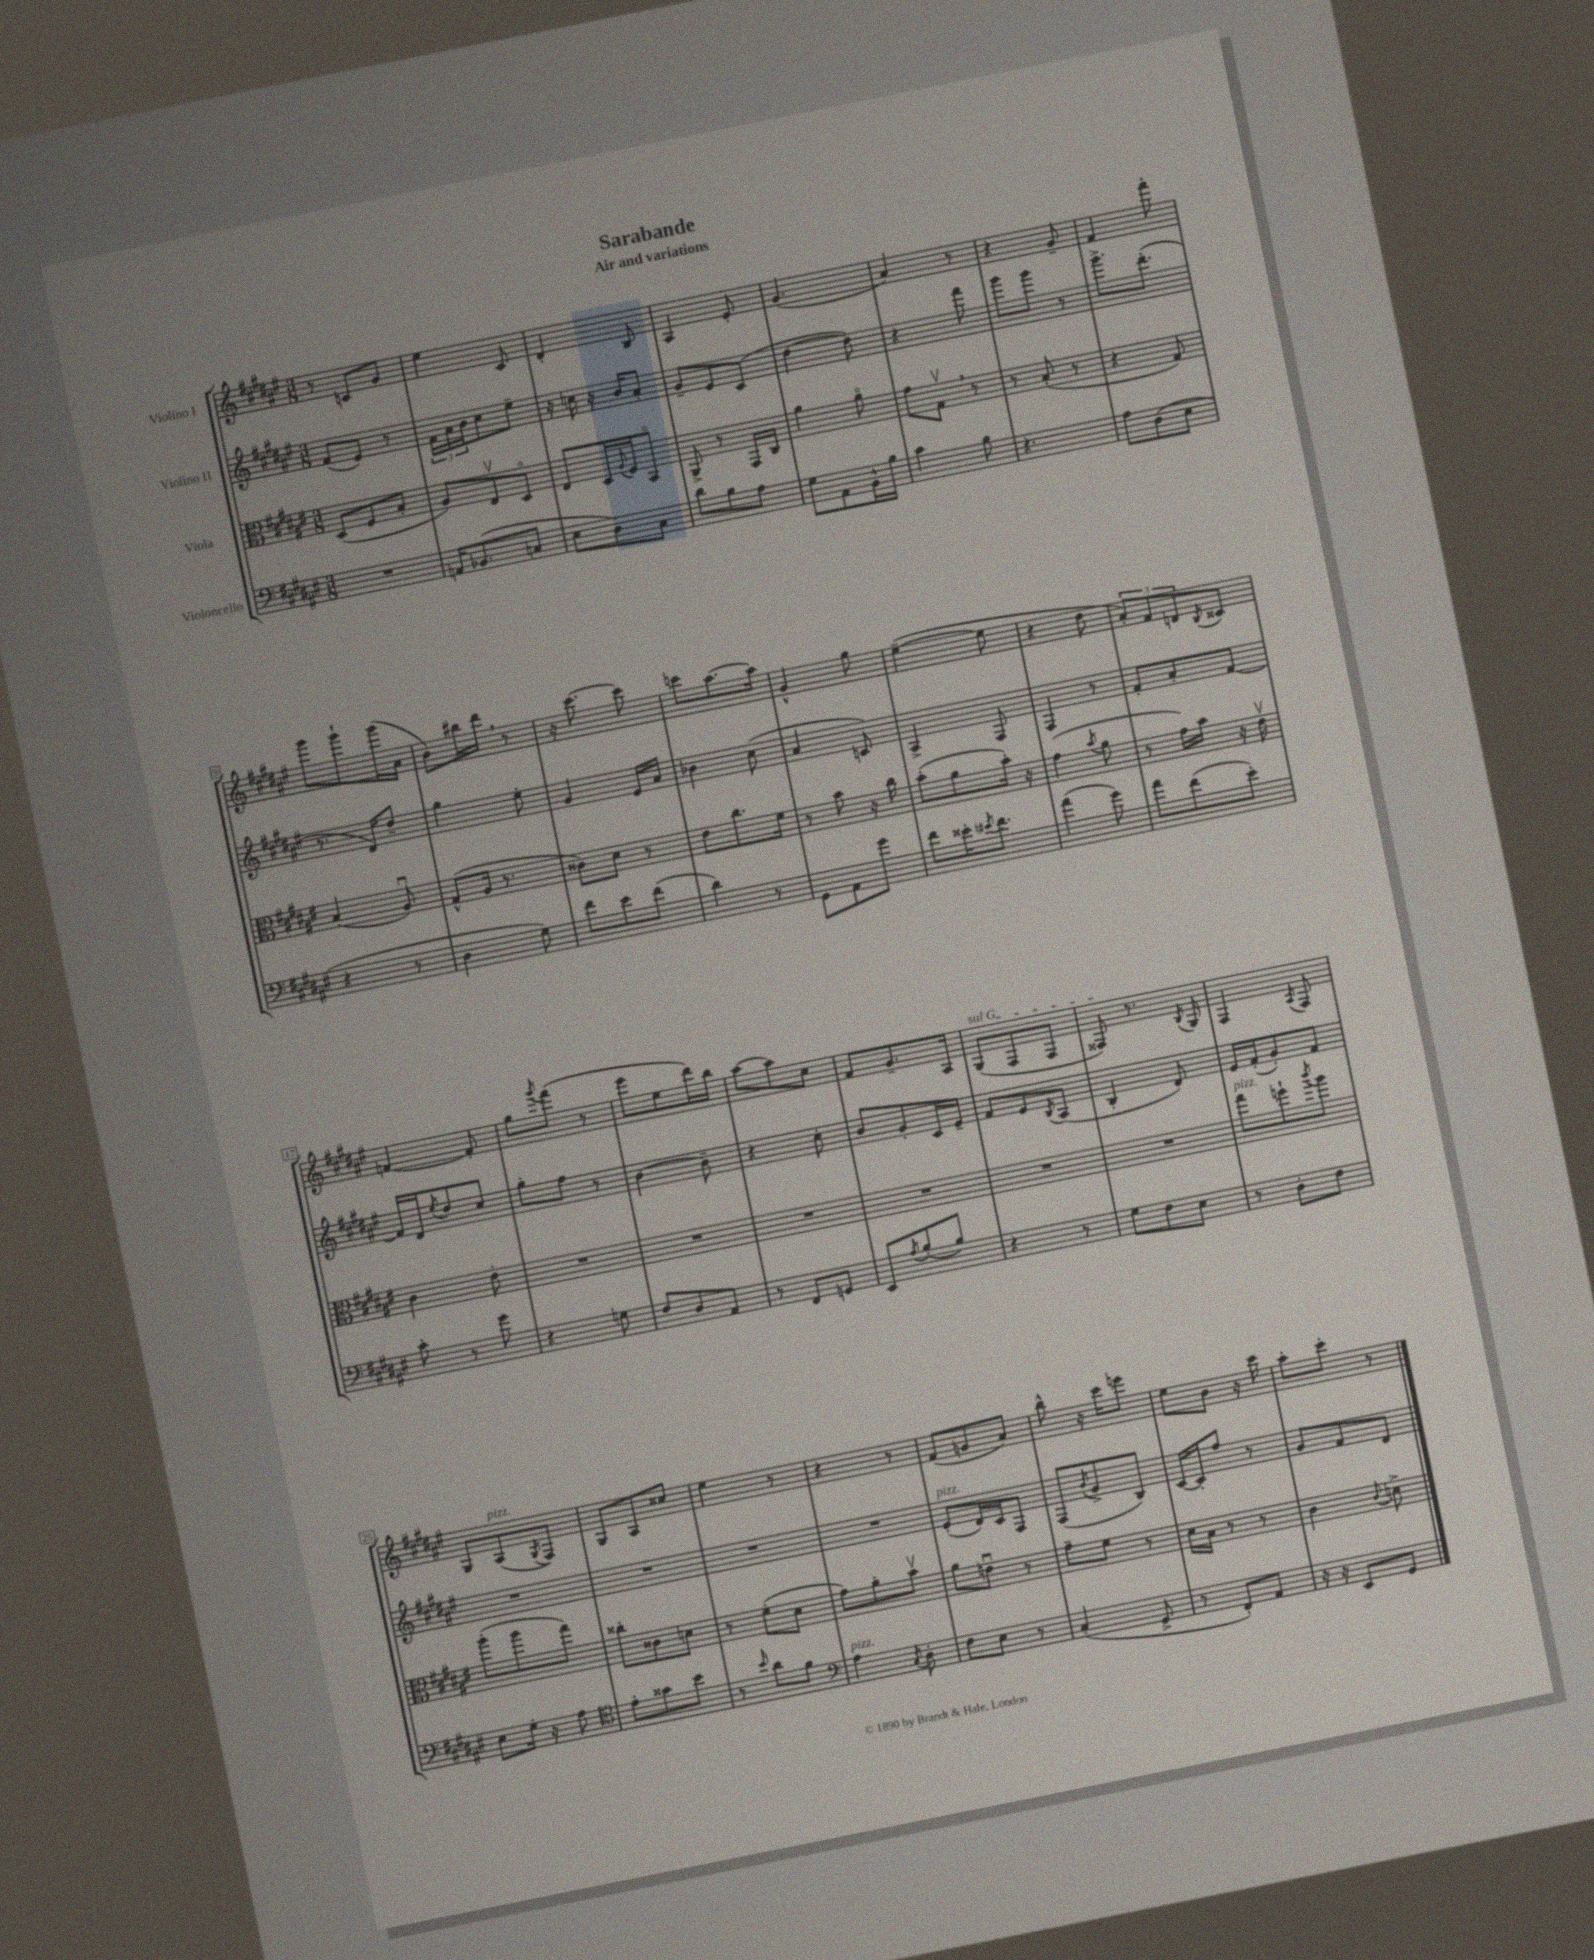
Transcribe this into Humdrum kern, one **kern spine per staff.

**kern	**kern	**kern	**kern
*staff4	*staff3	*staff2	*staff1
*clefF4	*clefC3	*clefG2	*clefG2
*k[f#c#g#d#a#e#]	*k[f#c#g#d#a#e#]	*k[f#c#g#d#a#e#]	*k[f#c#g#d#a#e#]
*M3/8	*M3/8	*M3/8	*M3/8
4.r	(8D#	(8f#	8r
.	8F#	8e#)	8c
.	8B'	8r	8g#
=	=	=	=
16AA	8A#)	24f#	4ee#
.	.	24a#	.
(8.BB-	.	.	.
.	.	24b	.
.	8E#v	8cc#	.
8C	8D#o	8ee#~	8c#
=	=	=	=
8E#	8E#	16r	4d#'
.	.	16cc	.
8D#)	16D#	16r	.
.	8qqA#	.	.
.	16F#	16b	.
8C#	8BBo	8a#'	8B
=	=	=	=
8d#	8AA#^	8g#~	4A#
8B	8r	8e#	.
8A#	16GG#	(8c#	8e#'
.	16C#	.	.
=	=	=	=
8G#	4a#	[4dd#	(4.g#
8AA#	.	.	.
16BB^^	8a#o	8dd#])	.
16B	.	.	.
=	=	=	=
4c#	8g#	4r	4a#)
.	8G#v	.	.
8B	8r	8fff#	8r
=	=	=	=
4.r	8r	8ggg#	4r
.	(8B'	8ggg#	.
.	8r	8r	8g#~
=	=	=	=
8A#	4r	8.ggg#^	4f#
(8D#	.	.	.
.	.	(8.ddd#'	.
8E#	8G#)	.	8fff#'
=	=	=	=
4r	(4B	8.r	8ggg#
.	.	.	8ggg#`
.	.	16d#)	.
8r	8A#u)	8dd#~	(16ggg#
.	.	.	16a#
=	=	=	=
4D#	(8G#^^	4gg#	8b)
.	16A#	.	16bb#
.	8.r	.	16ddd#
8G#)	.	8ee#'	8r
=	=	=	=
8f#	8c##)	4g#	16r
.	.	.	[8.ccc#
8e#	8d#	.	.
(8f#	8r	16e#	8ccc#]
.	.	16a#	.
=	=	=	=
4d#)	8e#	4b-	8ccc
.	8.cc#	.	[8.aa#
8r	.	(8cc#	.
.	16f#	.	16aa#]
=	=	=	=
8GG#	8r	4a#	4g#^^
8AA#	8b	.	.
8g#	16r	8c)	8gg#
.	16cc#	.	.
=	=	=	=
8f#	(8b'	4A#^	([4ee#~
16e##'	8a#	.	.
8qe#	.	.	.
8.f#	.	.	.
.	16b')	8F#	8ee#]
.	16r	.	.
=	=	=	=
(4a#	(4g#	4F#	4r
.	8qb	.	.
8g#)	8a#	8r	8dd#
=	=	=	=
8a#	8r	8f#'	12a#')
.	.	.	12f#
(8f#	16g#)	8a#'	.
.	.	.	12d
.	16b	.	.
.	.	.	8qB
8e#')	16r	[8f#	8c##
.	16e#v	.	.
=	=	=	=
8c#'	4c#	16f#]	[4f
.	.	16d#	.
.	.	8qee#	.
8r	.	8dd#	.
8g#	8e#'	8cc#	8f']
=	=	=	=
4r	4.r	8gg#'	8gg#
.	.	.	8qggg#
.	.	8ff#	(8fff#
8G	.	8r	8r
=	=	=	=
8F#	4.r	[4b	8eee#
8D#	.	.	8ee#
8AA#	.	8b~]	16ddd#)
.	.	.	16bb
=	=	=	=
8r	4.r	4r	[8aa#
8FF#	.	.	8aa#]
8GG	.	8cc#'	8cc#
=	=	=	=
8EE#	4.r	8b	8f#
8qA#	.	.	.
(8B'	.	8g#'	8.g#~
8B)	.	16c#	.
.	.	16e#~	16A#
=	=	=	=
4r	4.r	8f#	(8G#
.	.	8e#	8F#
.	.	8qB	.
8r	.	(8A#	8F#
=	=	=	=
8G#	4.r	4B'	8F##)
8F#	.	.	8.r
8E#	.	8d#)	.
.	.	.	8qB
.	.	.	16G#
=	=	=	=
8r	8gg#	16e#	4F#
.	.	(16f#'	.
8D#'	8ff`	8g#')	.
.	8qccc#	.	8qA#
8F#	8aa#	8f#	8F#
=	=	=	=
8E#	(8aa#'	4.r	8G#
16G#'	8aa#	.	(8A#
16r	.	.	.
.	.	.	8qG#
8A#	8gg#)	.	8F#)
=	=	=	=
*clefC4	*	*	*
8e#'	8cc##'	4.r	8G#
8g##	8c##	.	8A#
8b	8d	.	8cc##
=	=	=	=
8r	8r	4.r	4ee#
16qqb	.	.	.
8a#	(8f#'	.	.
8f#	8d#	.	8r
=	=	=	=
*clefF4	*	*	*
4A#	8g#)	4.r	4r
.	8a#'	.	.
8qC#	.	.	.
8D#'	8bv	.	8r
=	=	=	=
8F#	8a#	(8e#'	(8f#
8E#	8eu	16d#)	8g
.	.	16c#	.
8r	8r	8F#	8a#)
=	=	=	=
(4C#'	8g#~	(8F#	8bb^^
.	.	8qb	.
.	8f#	8g#^	16r
.	.	.	16ccc#
8GG#^	8r	8B)	8eee
=	=	=	=
8r	16d#	[16c#	8ee#
.	16B	16c#']	.
8FF#')	8r	8ff#	8b
8AA#	8r	8r	16r
.	.	.	16ccc#
=	=	=	=
16r	4c#	8g#	8aa#'
16r	.	.	.
8EE#	.	8f#	8ccc#'
.	8qqc#	.	.
8GG#	8d^	8d#	8r
==	==	==	==
*-	*-	*-	*-
